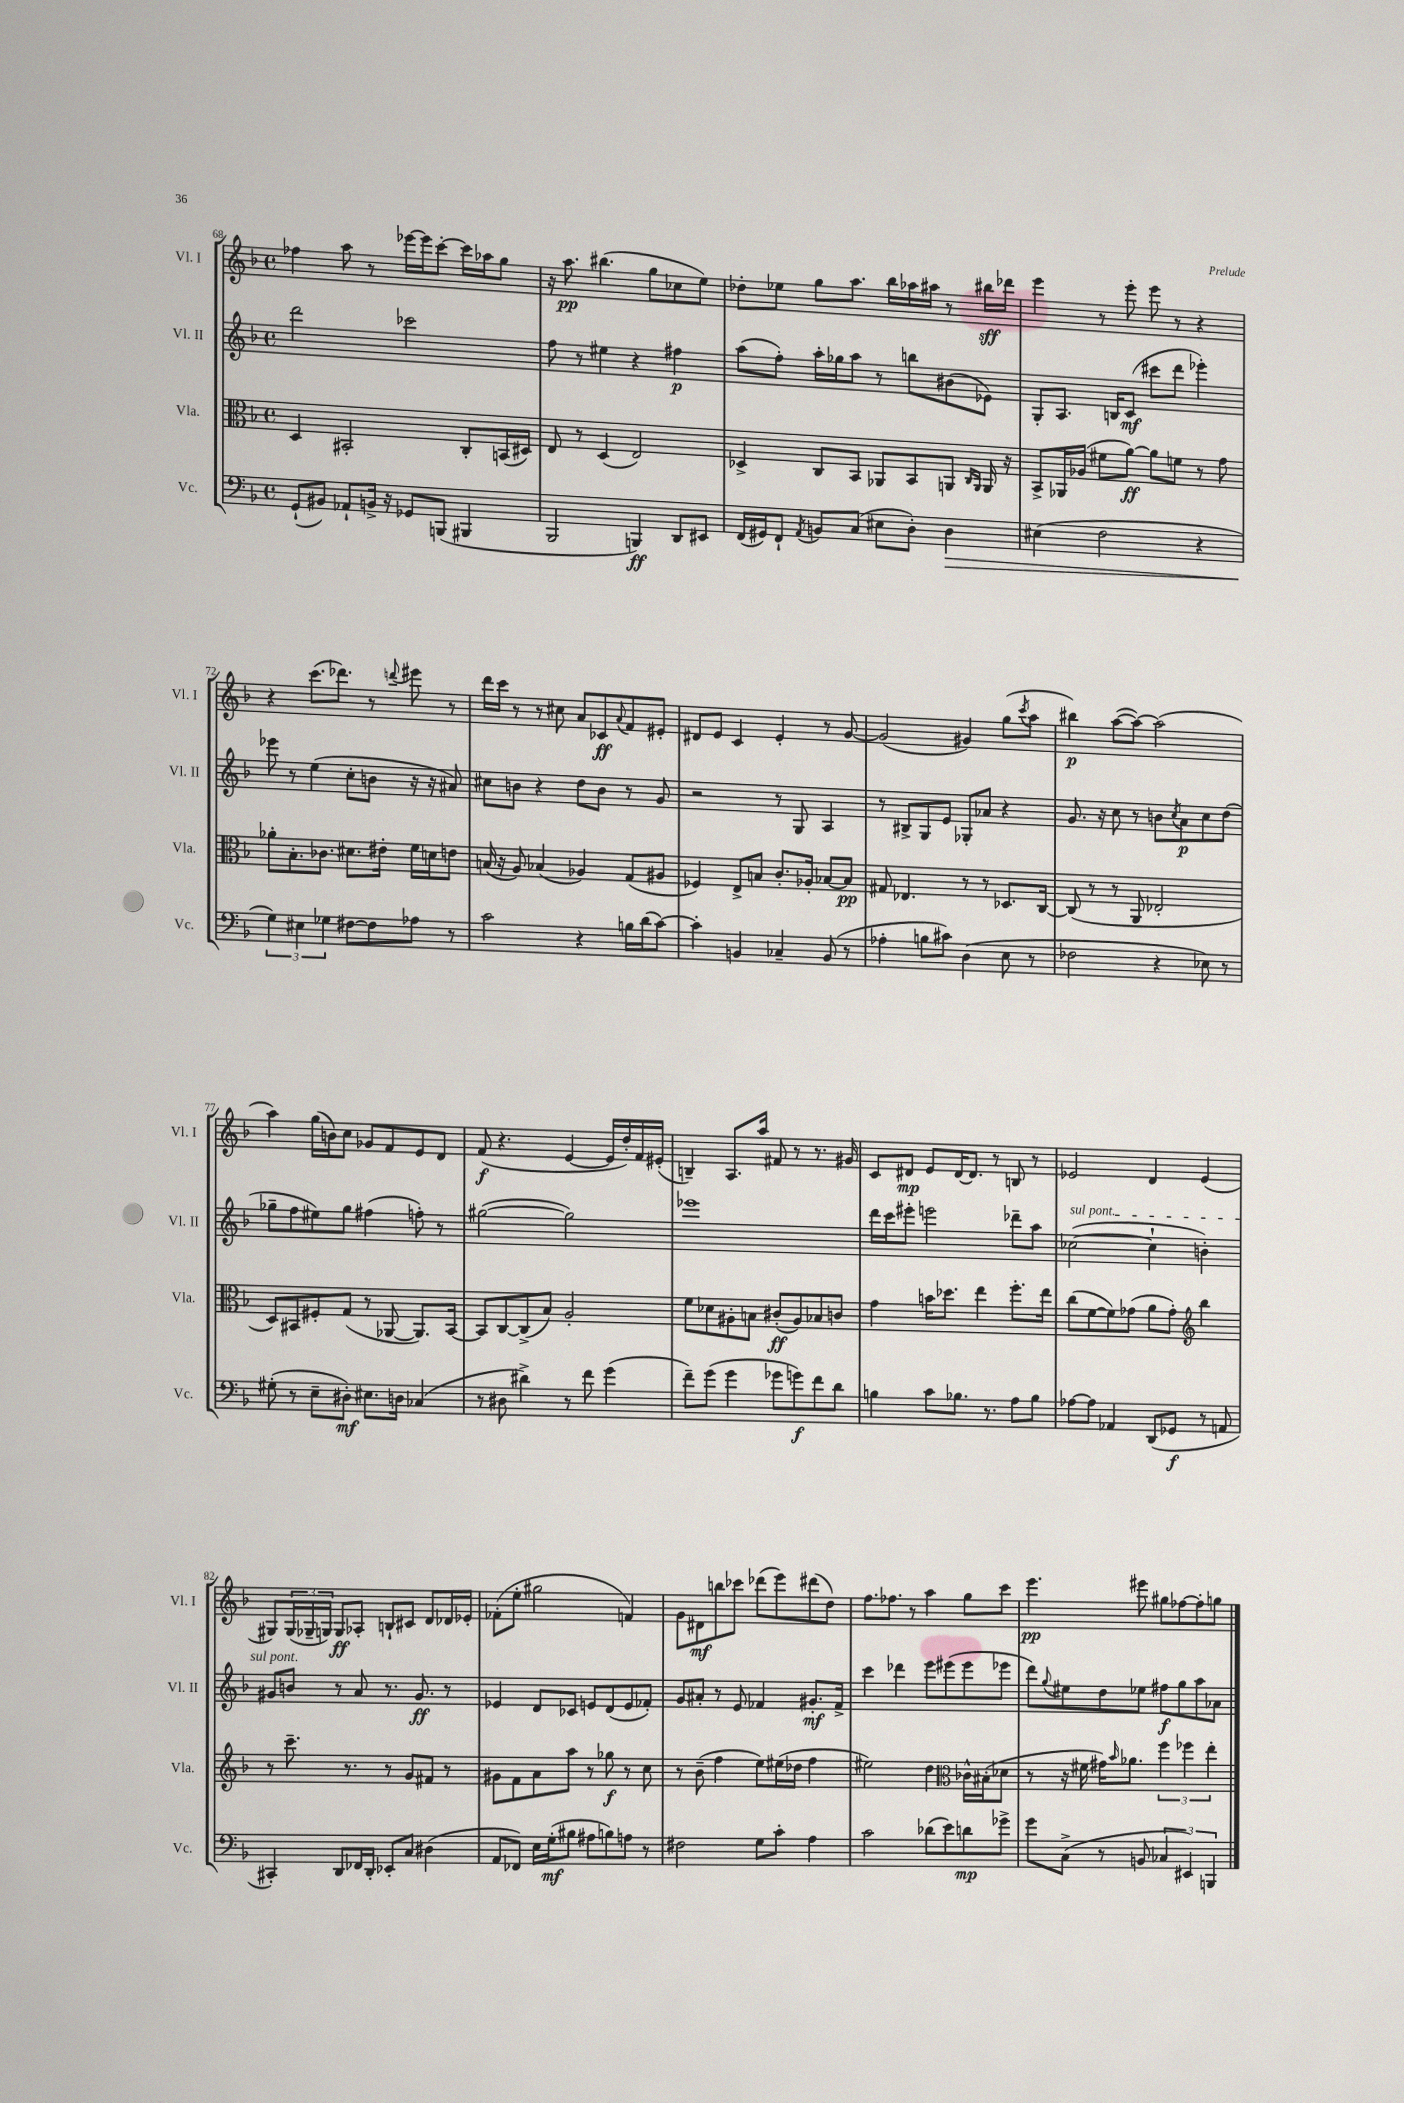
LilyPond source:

<<
\new StaffGroup <<
\new Staff = "s0" \with { instrumentName = "Vl. I" shortInstrumentName = "Vl. I" } {
    \clef treble \key f \major \defaultTimeSignature \time 4/4
    fes''4 a''8 r8 ees'''16~ ees'''16 c'''8~-. c'''16 aes''16 g''8 |
    r16 a''8.\pp bis''4.( g''8 ces''8 e''8) |
    des''8-. ees''8 g''8 a''8. bes''16 aes''16 ais''16 r8 bis''16\sff des'''16 |
    e'''4 r8 e'''8-. e'''8 r8 r4 |
    r4 c'''8.( des'''8.) r8 \appoggiatura { d'''8 } eis'''8 r8 |
    d'''16 c'''16 r8 r8 cis''8 a'8 ces'8\ff \appoggiatura { a'8 } f'8 eis'8-. |
    dis'8 e'8 c'4 e'4-. r8 g'8~ |
    g'2( gis'4) g''8( \acciaccatura { c'''8 } a''8 |
    bis''4\p) a''8~( a''8~) a''2( |
    a''4) g''16( b'16) c''8 ges'8 f'8 e'8 d'8 |
    f'8\f( r4. e'4~ e'16 d''16-.) f'16 eis'16-.( |
    b4--) a8. a''16 fis'8 r8 r8. gis'16 |
    c'8 dis'8\mp e'8 dis'16~ dis'8. r8 b8 r8 |
    ees'2 d'4 ees'4( |
    gis8) \tuplet 3/2 { gis16( ges16-- g16) } g8\ff aes8-. b8-! cis'8 d'8 des'16 ees'16-. |
    fes'8-.( e''8-. gis''2 f'4) |
    g'8 dis'8\mf b''8 ces'''8 des'''8( e'''8) dis'''8( d''8) |
    f''8. fes''8. r8 a''4 g''8 c'''8 |
    e'''4.\pp eis'''8 gis''8 fes''8~ fes''8-. g''8 \bar "|." |
}
\new Staff = "s1" \with { instrumentName = "Vl. II" shortInstrumentName = "Vl. II" } {
    \clef treble \key f \major \defaultTimeSignature \time 4/4
    d'''2 ces'''2 |
    f''8 r8 eis''4 r4 fis''4\p |
    a''8( f''8-.) a''16-. ges''16 a''8 r8 b''8 bis'8( ees'8) |
    g8-. a8. b16 c'8\mf( cis'''8 d'''8 ees'''4-.) |
    ees'''8 r8 e''4( c''8-. b'8 r16 r16 ais'8) |
    cis''8 b'8 r4 d''8 b'8 r8 g'8 |
    r2 r8 g8 a4 |
    r8 bis8-> g8 e'8 ges8-. aes'8 r4 |
    g'8. r16 c''8 r8 b'8 \acciaccatura { c''8 } a'8\p c''8 d''8( |
    ges''8-- f''8 eis''8) ges''8 fis''4( f''8-.) r8 |
    gis''2~( gis''2) |
    ees'''1 |
    d'''16 c'''16 eis'''8-. e'''2 des'''8-- a''8 |
    \once \override TextSpanner.bound-details.left.text = \markup { \italic "sul pont." } ces''2~\startTextSpan( ces''4-! b'4-.) |
    gis'8 b'8\stopTextSpan r8 a'8 r8. gis'8.\ff r8 |
    ees'4 d'8 ces'8 e'8 d'8( e'8 fes'8-.) |
    g'8 ais'8-. r8 e'8 fes'4 gis'8.-.\mf fes'16-> |
    c'''4 des'''4 e'''8 eis'''8( eis'''8 ees'''8 |
    d'''8) \appoggiatura { g''8 } eis''8 d''8 ees''8 fis''8\f g''8 a''8 aes'8 \bar "|." |
}
\new Staff = "s2" \with { instrumentName = "Vla." shortInstrumentName = "Vla." } {
    \clef alto \key f \major \defaultTimeSignature \time 4/4
    d4 bis,2-. c8-. b,16( dis16) |
    e8 r8 d4( e2) |
    des4-> c8 bes,8 aes,8 bes,8 a,8 \grace { c16 a,16 } a,16 r16 |
    bes,8-> aes,16 aes16( fis'8 a'8~\ff) a'8 f'8 r8 g'8 |
    aes'8-. bes8.-. ces'8. dis'8. eis'16-. f'16 d'16 e'8 |
    b16( r16 a8) bes4( aes4) g8( ais8 |
    fes4) e8-> b8 c'8.-. aes16-. bes8~ bes8\pp |
    gis8 ees4. r8 r8 des8. c16~ |
    c8( r8 r8 a,8 ees2-. |
    d8) bis,8 fis8-. g8( r8 aes,8~ aes,8.) bis,16~ |
    bis,8 c8~ c8->( bes8) a2-. |
    f'8 des'8 ais8-. b8 cis'8-.\ff( ais8) bes8 c'8 |
    g'4 b'16 des''8. e''4 f''8.-. e''16 |
    c''8( f'8~ f'8) ges'8( a'8 ges'8-.) \clef treble bes''4 |
    r8 c'''8.-- r8. r8 g'8 fis'8 r8 |
    gis'8 f'8 a'8 a''8 r8 ges''8\f r8 c''8 |
    r8 bes'8--( f''4 e''8) eis''16( des''16 f''4 |
    eis''2) d''4 \clef alto ces'16-^ bis16-.( des'8 |
    r8 r16 fis'16 gis'16) \grace { bes'16 } aes'8. \tuplet 3/2 { f''4 fes''4 e''4-. } \bar "|." |
}
\new Staff = "s3" \with { instrumentName = "Vc." shortInstrumentName = "Vc." } {
    \clef bass \key f \major \defaultTimeSignature \time 4/4
    g,8-!( bis,8) aes,8-! b,16-> r16 ges,8 b,,8( bis,,4 |
    bes,,2 b,,4\ff) d,8 eis,8 |
    f,16( gis,16) f,8-! \acciaccatura { a,8 } b,8 c8( eis8 d8-.) d4\> |
    eis4( f2 r4 |
    \tuplet 3/2 { g4\!) eis4 ges4 } fis8~ fis8 aes8 r8 |
    c'2 r4 b16 d'16( c'8~) |
    c'4-. b,4 ces4-- b,8( r8 |
    aes4-. b8 cis'8) d4( e8 r8 |
    fes2 r4 ees8) r8 |
    gis8-.( r8 e8-- dis8-.\mf) eis8. d16 ces4( |
    r8 dis8 dis'4->) r8 f'8 g'4( |
    f'8--) g'8( g'4 ges'8 g'8\f) f'8 d'8 |
    b4 c'8 bes8. r8. a8 bes8 |
    aes8~ aes8 aes,4 d,8( ges,8\f r8 a,8 |
    cis,4-.) d,8 fes,16 d,16-. ees,8-. c8 dis4( |
    a,8 fes,8) e16 g16-.\mf( bis8 ais8 b8) a8 r8 |
    fis2 g8 c'8-. a4 |
    c'2 des'8( e'8) d'8\mp ges'8-> |
    g'8 c8->( r8 b,8 \tuplet 3/2 { ces4 eis,4) b,,4 } \bar "|." |
}
>>
>>
\layout { \context { \Score currentBarNumber = #68 } }
